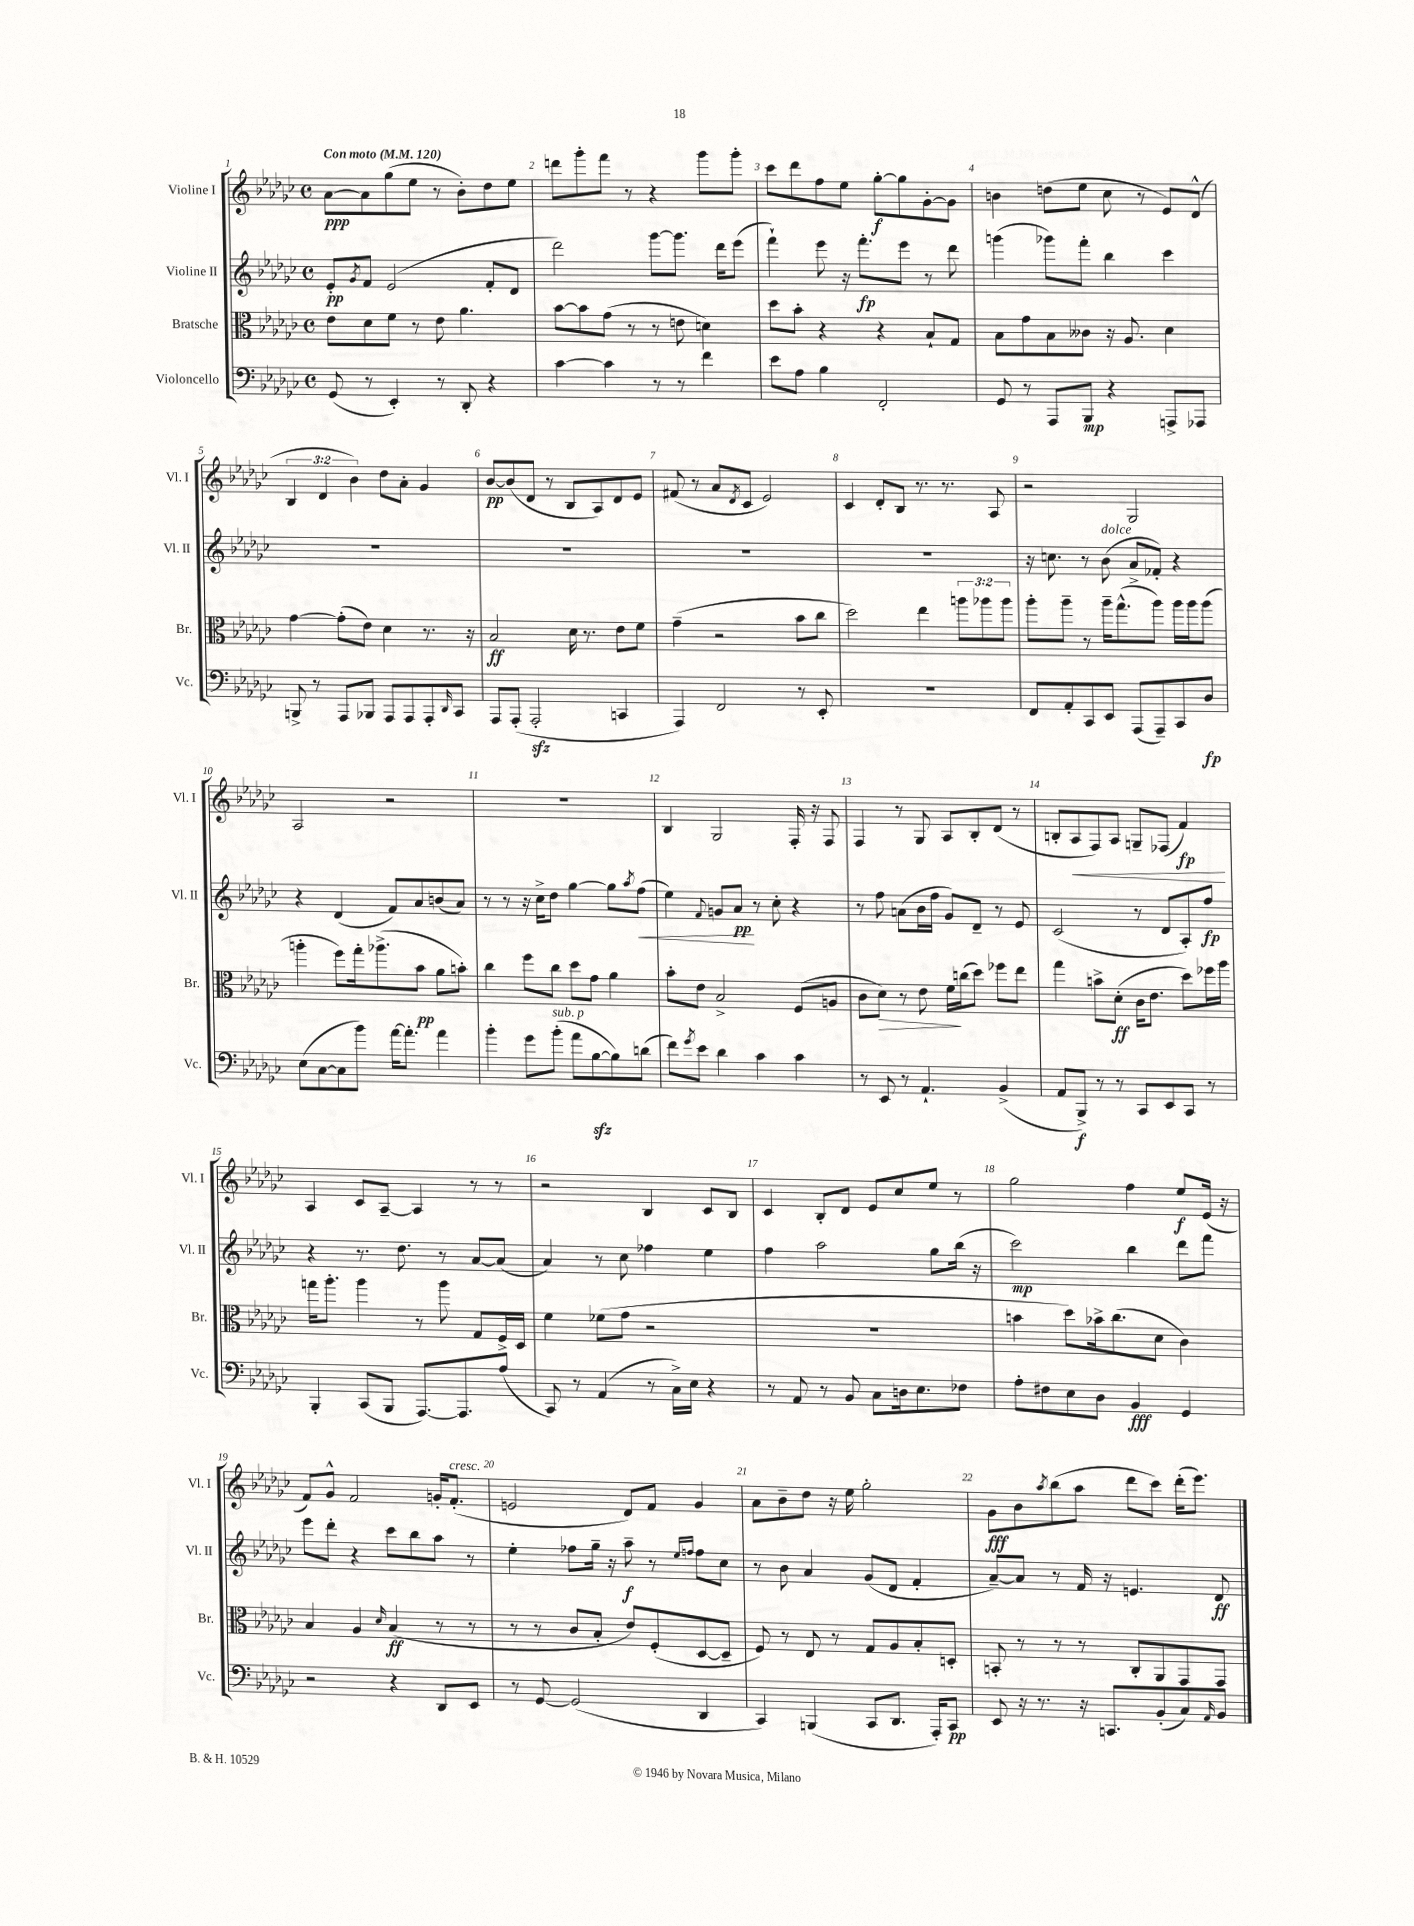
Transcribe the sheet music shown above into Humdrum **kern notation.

**kern	**dynam	**kern	**dynam	**kern	**dynam	**kern	**dynam
*part4	*part4	*part3	*part3	*part2	*part2	*part1	*part1
*staff4	*staff4	*staff3	*staff3	*staff2	*staff2	*staff1	*staff1
*I"Violoncello	*	*I"Bratsche	*	*I"Violine II	*	*I"Violine I	*
*I'Vc.	*	*I'Br.	*	*I'Vl. II	*	*I'Vl. I	*
*clefF4	*	*clefC3	*	*clefG2	*	*clefG2	*
*k[b-e-a-d-g-c-]	*	*k[b-e-a-d-g-c-]	*	*k[b-e-a-d-g-c-]	*	*k[b-e-a-d-g-c-]	*
*M4/4	*	*M4/4	*	*M4/4	*	*M4/4	*
*met(c)	*	*met(c)	*	*met(c)	*	*met(c)	*
*MM120	*	*MM120	*	*MM120	*	*MM120	*
=1	=1	=1	=1	=1	=1	=1	=1
!	!	!	!	!	!	!LO:TX:a:B:t=Con moto	!
(8GG-/	.	8e-\L	.	8e-'/L	pp	[8a-\L	ppp
.	.	.	.	8qg-/	.	.	.
8r	.	8d-\	.	8f/J	.	8a-\]	.
4EE-'/)	.	8f\J	.	(2e-/	.	(8gg-\	.
.	.	8r	.	.	.	8ee-\J	.
8r	.	8e-\	.	.	.	8r	.
8DD-'/	.	4.a-\	.	.	.	8b-'\L)	.
4r	.	.	.	8f'/L	.	8dd-\	.
.	.	.	.	8d-/J	.	8ee-\J	.
=2	=2	=2	=2	=2	=2	=2	=2
[4c-\	.	[8b-\L	.	2ddd-\)	.	8dddn\L	.
.	.	8b-\]	.	.	.	8ggg-'\	.
4c-\]	.	(8g-\J	.	.	.	8fff\J	.
.	.	8r	.	.	.	8r	.
8r	.	8r	.	[8ggg-\L	.	4r	.
8r	.	8en\	.	8.ggg-\J]	.	.	.
4f\	.	4dn\)	.	.	.	8ggg-\L	.
.	.	.	.	16ddd-\KL	.	.	.
.	.	.	.	(8eee-\J	.	8ggg-'\J	.
=3	=3	=3	=3	=3	=3	=3	=3
8e-\L	.	8dd-\L	.	4fff`\)	.	8ccc-\L	.
8A-\J	.	8b-'\J	.	.	.	8ddd-\	.
4B-\	.	4r	.	8eee-\	.	8ff\	.
.	.	.	.	16r	.	8ee-\J	.
.	.	.	.	8.fff'\L	fp	.	.
2FF'/	.	4r	.	.	.	[8gg-'\L	f
.	.	.	.	8eee-\J	.	8gg-\]	.
.	.	8B-`/L	.	8r	.	[8g-'\	.
.	.	8G-/J	.	8ddd-\	.	8g-\J]	.
=4	=4	=4	=4	=4	=4	=4	=4
8GG-/	.	8B-\L	.	(4gggn\	.	4bn\	.
8r	.	8g-\	.	.	.	.	.
8AAA-/L	.	8B-\	.	8ggg-X\L)	.	(8ddn\L	.
8BBB-/J	mp	8c--X\J	.	8fff'\J	.	8ee-\J	.
4r	.	16r	.	4bb-\	.	8cc-\	.
.	.	8.A-/	.	.	.	.	.
.	.	.	.	.	.	8r	.
8AAAn^/L	.	4d-\	.	4ccc-\	.	8e-/L)	.
8AAA-X/J	.	.	.	.	.	(8d-^^/J	.
!!LO:LB:g=z
=5	=5	=5	=5	=5	=5	=5	=5
8BBBn^/	.	[4g-\	.	1r	.	6B-/	.
8r	.	.	.	.	.	.	.
.	.	.	.	.	.	6d-/	.
8AAA-/L	.	(8g-'\L]	.	.	.	.	.
.	.	.	.	.	.	6b-\)	.
8BBB-X/J	.	8e-\J)	.	.	.	.	.
8AAA-/L	.	4d-\	.	.	.	8dd-\L	.
8AAA-/	.	.	.	.	.	8a-'\J	.
8AAA-'/	.	8.r	.	.	.	4g-/	.
16qqDD-/	.	.	.	.	.	.	.
8CC-/J	.	.	.	.	.	.	.
.	.	16r	.	.	.	.	.
=6	=6	=6	=6	=6	=6	=6	=6
8AAA-/L	.	2B-/	ff	1r	.	[8b-/L	pp
(8AAA-'/J	.	.	.	.	.	(8b-/]	.
2AAA-zz'/	.	.	.	.	.	8d-/J	.
.	.	.	.	.	.	8r	.
.	.	16d-\	.	.	.	8B-/L	.
.	.	8.r	.	.	.	.	.
.	.	.	.	.	.	8A-/)	.
4CCn/	.	8e-\L	.	.	.	8d-/	.
.	.	8f\J	.	.	.	8e-/J	.
=7	=7	=7	=7	=7	=7	=7	=7
4AAA-/)	.	(4g-~\	.	1r	.	(8f#X/	.
.	.	.	.	.	.	8r	.
2FF/	.	2r	.	.	.	8a-/L	.
.	.	.	.	.	.	8qd-/	.
.	.	.	.	.	.	8c-/J	.
.	.	.	.	.	.	2e-/)	.
8r	.	8b-\L	.	.	.	.	.
8EE-'/	.	8cc-\J	.	.	.	.	.
=8	=8	=8	=8	=8	=8	=8	=8
1r	.	2dd-\)	.	1r	.	4c-/	.
.	.	.	.	.	.	8d-'/L	.
.	.	.	.	.	.	8B-/J	.
.	.	4ee-\	.	.	.	8.r	.
.	.	.	.	.	.	8.r	.
.	.	12aan\L	.	.	.	.	.
.	.	12aa-X\	.	.	.	.	.
.	.	.	.	.	.	8A-/	.
.	.	12aa-\J	.	.	.	.	.
=9	=9	=9	=9	=9	=9	=9	=9
8FF/L	.	8aa-'\L	.	16r	.	2r	.
.	.	.	.	8.ccn\	.	.	.
8AA-'/	.	8aa-~\J	.	.	.	.	.
8CC-/	.	8r	.	8r	.	.	.
!	!	!	!	!LO:TX:a:i:t=dolce	!	!	!
8EE-/J	.	16aa-~\KL	.	(8b-\	.	.	.
.	.	(8.gg-^^\	.	.	.	.	.
(8AAA-/L	.	.	.	8a-^/L	.	2G-/	.
8AAA-~/)	.	8aa-\J)	.	8f-X'/J)	.	.	.
8CC-/	.	16aa-\LL	.	4r	.	.	.
.	.	16aa-\J	.	.	.	.	.
8D-/J	fp	(8aa-\J	.	.	.	.	.
!!LO:LB:g=z
=10	=10	=10	=10	=10	=10	=10	=10
(8E-\L	.	4aan'\	.	4r	.	2A-/	.
[8C-\	.	.	.	.	.	.	.
8C-\]	.	8ff\L)	.	(4d-/	.	.	.
8b-\J)	.	16gg-'\k	.	.	.	.	.
.	.	(8.aa-X^\	.	.	.	.	.
[16a-\KL	.	.	.	8f/L)	.	2r	.
8.a-'\J]	.	.	.	.	.	.	.
.	.	8b-\J	pp	8a-/	.	.	.
4a-\	.	8a-\L	.	(8bn/	.	.	.
.	.	8bn'\J)	.	8a-/J)	.	.	.
=11	=11	=11	=11	=11	=11	=11	=11
4b-'\	.	4cc-\	.	8r	.	1r	.
.	.	.	.	8r	.	.	.
8g-\L	.	8ff\L	.	16r	.	.	.
.	.	.	.	16cc-^\KL	.	.	.
!LO:TX:a:i:t=sub. p	!	!	!	!	!	!	!
(8b-'\J	.	8cc-\J	.	8dd-\J	.	.	.
8a-\L	.	8dd-\L	.	[4gg-\	.	.	.
[8B-zz\	.	8g-\J	.	.	.	.	.
8B-\])	.	4a-\	.	8gg-\L]	.	.	.
.	.	.	.	8qaa-/	.	.	.
!	!	!	!	!	!LO:HP:b	!	!
(8dn\J	.	.	.	(8ff\J	<	.	.
=12	=12	=12	=12	=12	=12	=12	=12
8f\L)	.	8b-'\L	.	4ee-\)	.	4B-/	.
8qg-/	.	.	.	.	.	.	.
8e-\J	.	8e-\J	.	.	.	.	.
.	.	.	.	8qqf/	.	.	.
4d-\	.	2B-^/	.	8gn/L	.	2G-/	.
.	.	.	.	8a-/J	pp	.	.
4c-\	.	.	.	8r	[	.	.
.	.	.	.	8cc-'\	.	.	.
4c-\	.	(8F/L	.	4r	.	16F'/	.
.	.	.	.	.	.	16r	.
.	.	8An/J	.	.	.	8F/	.
=13	=13	=13	=13	=13	=13	=13	=13
8r	.	8c-\L	.	8r	.	4F/	.
!	!	!	!LO:HP:b	!	!	!	!
8EE-/	.	8d-\J)	>	8ff\	.	.	.
8r	.	8r	.	(8an\L	.	8r	.
4.AA-`/	.	8e-\	.	16b-\L	.	8G-/	.
.	.	.	.	16ff\JJ	.	.	.
.	.	16f\LL	.	8g-/L)	.	8A-/L	.
.	.	(16ccn\J	]	.	.	.	.
.	.	8dd-\J)	.	8d-~/J	.	8B-'/	.
(4BB-^/	.	8ff-X\L	.	8r	.	(8d-/J	.
.	.	8ee-\J	.	8e-/	.	8r	.
=14	=14	=14	=14	=14	=14	=14	=14
8AA-/L	.	4gg-\	.	(2c-/	.	8Bn'/L	.
!	!	!	!	!	!	!	!LO:HP:b
8BBB-^/J)	f	.	.	.	.	8A-/	<
8r	.	8bn^\L	.	.	.	8F/)	.
8r	.	(8d-'\J	ff	.	.	8A-/J	.
8CC-/L	.	16c-\KL	.	8r	.	8Gn~/L	.
.	.	8.e-\J	.	.	.	.	.
8EE-/	.	.	.	8d-/L	.	(8F-X/J	.
8CC-/J	.	8dd-\L)	.	8A-'/)	.	4f/)	fp
8r	.	16ff-X\L	.	8ff/J	fp	.	.
.	.	16aa-\JJ	.	.	.	.	.
.	.	.	.	.	.	.	[
!!LO:LB:g=z
=15	=15	=15	=15	=15	=15	=15	=15
4BBB-'/	.	16ggn\KL	.	4r	.	4A-/	.
.	.	8.aa-'\J	.	.	.	.	.
(8CC-/L	.	4aa-\	.	8.r	.	8c-/L	.
8BBB-/J	.	.	.	.	.	[8A-~/J	.
.	.	.	.	8.dd-\	.	.	.
[8.AAA-/L)	.	8r	.	.	.	4A-/]	.
.	.	8aa-\	.	8r	.	.	.
8.AAA-/]	.	.	.	.	.	.	.
.	.	8G-/L	.	[8a-/L	.	8r	.
(8A-/J	.	16F^/L	.	(8a-/J]	.	8r	.
.	.	16D-/JJ	.	.	.	.	.
=16	=16	=16	=16	=16	=16	=16	=16
8CC-/)	.	4f\	.	4a-/)	.	2r	.
8r	.	.	.	.	.	.	.
(4AA-/	.	(8f-X\L	.	8r	.	.	.
.	.	8g-\J	.	8cc-\	.	.	.
8r	.	2r	.	4ff-X\	.	4B-/	.
16C-^\LL)	.	.	.	.	.	.	.
16E-\JJ	.	.	.	.	.	.	.
4r	.	.	.	4ee-\	.	8c-/L	.
.	.	.	.	.	.	8B-/J	.
=17	=17	=17	=17	=17	=17	=17	=17
8r	.	1r	.	4ff\	.	4c-/	.
8AA-/	.	.	.	.	.	.	.
8r	.	.	.	2aa-\	.	8B-'/L	.
8BB-/	.	.	.	.	.	8d-/J	.
8C-\L	.	.	.	.	.	8e-/L	.
16Dn\k	.	.	.	.	.	8cc-/	.
8.E-\	.	.	.	.	.	.	.
.	.	.	.	8gg-\L	.	8ee-/J	.
8F-X\J	.	.	.	(16bb-\Jk	.	8r	.
.	.	.	.	16r	.	.	.
=18	=18	=18	=18	=18	=18	=18	=18
8A-'\L	.	4bn\	.	2ccc-\)	mp	2gg-\	.
8F#X\	.	.	.	.	.	.	.
8E-\	.	8dd-\L)	.	.	.	.	.
8D-\J	.	16b-X^\k	.	.	.	.	.
.	.	(8.cc-\	.	.	.	.	.
4BB-/	fff	.	.	4bb-\	.	4ff\	.
.	.	8d-\J	.	.	.	.	.
4GG-/	.	4c-\)	.	8ddd-\L	.	8ee-/L	f
.	.	.	.	8fff\J	.	(16e-/Jk	.
.	.	.	.	.	.	16r	.
!!LO:LB:g=z
=19	=19	=19	=19	=19	=19	=19	=19
2r	.	4B-/	.	8eee-\L	.	8f/L)	.
.	.	.	.	8ddd-'\J	.	8g-^^/J	.
.	.	4A-/	.	4r	.	2f/	.
.	.	16qqd-/	.	.	.	.	.
4r	.	(4B-/	ff	8ccc-\L	.	.	.
.	.	.	.	8bb-\	.	.	.
8DD-/L	.	8r	.	8aa-\J	.	16gn'/KL	.
!	!	!	!	!	!	!LO:TX:a:i:t=cresc.	!
.	.	.	.	.	.	(8.f'/J	.
8EE-/J	.	8r	.	8r	.	.	.
=20	=20	=20	=20	=20	=20	=20	=20
8r	.	8r	.	4ee-'\	.	2en/	.
[8GG-/	.	8r	.	.	.	.	.
(2GG-/]	.	8c-/L	.	8ff-X\L	.	.	.
.	.	8B-'/J	.	16gg-~\Jk	.	.	.
.	.	.	.	16r	.	.	.
.	.	8e-/L)	.	8aa-~\	f	8d-/L)	.
.	.	(8F'/	.	8r	.	8f/J	.
.	.	.	.	16qqee-/LL	.	.	.
.	.	.	.	16qqffn/JJ	.	.	.
4DD-/	.	[8D-/	.	8ff\L	.	4g-/	.
.	.	8D-~/J]	.	8cc-\J	.	.	.
=21	=21	=21	=21	=21	=21	=21	=21
4CC-/)	.	8F/)	.	8r	.	8a-\L	.
.	.	8r	.	8b-\	.	8b-~\	.
(4BBBn/	.	8E-/	.	4a-/	.	8dd-\J	.
.	.	8r	.	.	.	16r	.
.	.	.	.	.	.	16ee-\	.
8CC-/L	.	8G-/L	.	(8g-/L	.	2gg-'\	.
8.DD-/J	.	8A-/	.	8d-/J	.	.	.
.	.	8B-'/	.	4f'/	.	.	.
16AAA-'/KL)	.	.	.	.	.	.	.
8CC-/J	pp	8Dn'/J	.	.	.	.	.
=22	=22	=22	=22	=22	=22	=22	=22
8EE-/	.	8BBn'/	.	[8a-~/L)	.	8g-\L	fff
16r	.	8r	.	8a-/J]	.	8b-\	.
8.r	.	.	.	.	.	.	.
.	.	.	.	.	.	8qaa-/	.
.	.	8r	.	8r	.	(8bb-\	.
16r	.	8r	.	16f/	.	8aa-\J	.
8.CCn/L	.	.	.	16r	.	.	.
.	.	8C-'/L	.	4.en/	.	8ddd-\L	.
(8BB-'/	.	8AA-/	.	.	.	8ccc-\J)	.
8C-/)	.	8GG-/	.	.	.	(16ddd-'\KL	.
.	.	.	.	.	.	8.eee-\J)	.
16qqAA-/	.	.	.	.	.	.	.
8BB-/J	.	8GG-/J	.	8d-/	ff	.	.
==	==	==	==	==	==	==	==
*-	*-	*-	*-	*-	*-	*-	*-
